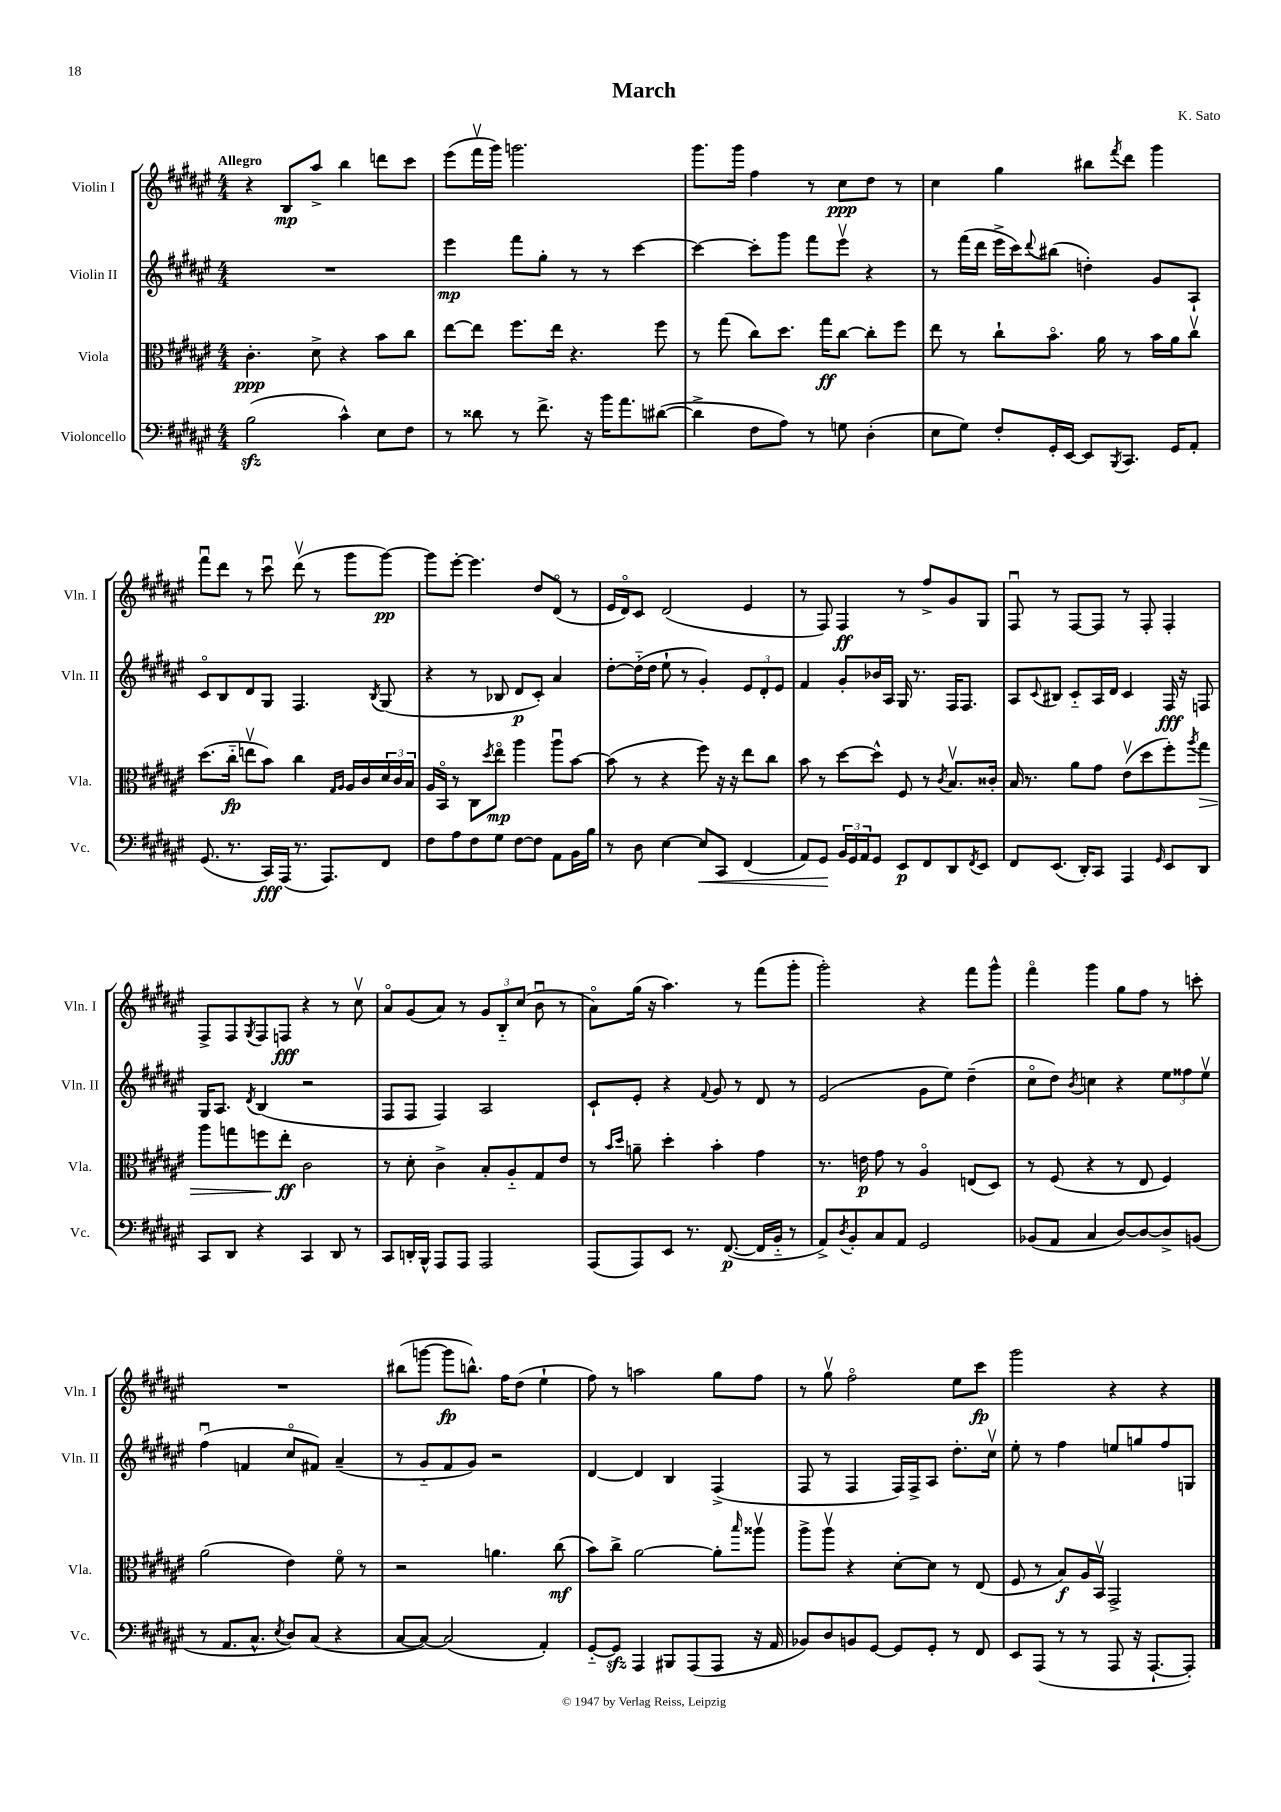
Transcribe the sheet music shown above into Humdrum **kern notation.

**kern	**kern	**kern	**kern
*staff4	*staff3	*staff2	*staff1
*clefF4	*clefC3	*clefG2	*clefG2
*k[f#c#g#d#a#e#]	*k[f#c#g#d#a#e#]	*k[f#c#g#d#a#e#]	*k[f#c#g#d#a#e#]
*M4/4	*M4/4	*M4/4	*M4/4
(2B	4.c#'	1r	4r
.	.	.	8B
.	8d#^	.	8aa#^
4c#^^)	4r	.	4bb
8E#	8b	.	8ddd
8F#	8cc#	.	8ccc#
=	=	=	=
8r	[8ee#	4eee#	(8eee#
8d##	8ee#]	.	16fff#v
.	.	.	16ggg#)
8r	8.ff#	8fff#	2.ggg
8.f#^	.	8gg#'	.
.	16ee#	.	.
.	4.r	8r	.
16r	.	.	.
16b	.	8r	.
8.a#	.	.	.
.	.	[4ccc#	.
([8d#	8ff#	.	.
=	=	=	=
4d#^]	8r	4ccc#_	8.ggg#
.	(8gg#	.	.
.	.	.	16ggg#
8F#	8cc#)	8ccc#']	4ff#
8A#)	8.dd#	8ggg#	.
8r	.	8fff#	8r
.	16gg#	.	.
8G	[8cc#	8eee#v	8cc#
(4D#'	8cc#']	4r	8dd#
.	8ff#	.	8r
=	=	=	=
8E#	8ee#	8r	4cc#
8G#)	8r	(16fff#	.
.	.	16ddd#	.
8F#'	8cc#`	16eee#^	4gg#
.	.	16ccc#)	.
.	.	8qqddd#	.
16GG#'	8.bo	(8bb#	.
[16EE#	.	.	.
8EE#]	.	4dd')	8bb#
.	16a#	.	.
8qBBB	.	.	8qfff#
8.CC#	8r	.	8ddd#
.	16b	8g#	4ggg#
16GG#	16a#	.	.
8AA#'	8cc#v	8A#`	.
=	=	=	=
(8.GG#	(8.dd#	8c#o	8fff#u
.	.	8B	8ddd#
8.r	16cc#'~	.	.
.	8eev	8d#	8r
16CC#)	8b)	8G#	8ccc#u
(16AAA#	.	.	.
8.r	4cc#	4.F#	(8ddd#v
.	.	.	8r
8.AAA#)	.	.	.
.	16qqG#	.	.
.	16qqA#	.	.
.	16A#	.	8ggg#
.	16c#	.	.
.	.	8qB	.
8FF#	24d#	(8G#	[8ggg#)
.	24c#	.	.
.	24B	.	.
=	=	=	=
8F#	16A#	4r	8ggg#]
.	16BBo	.	.
8A#	8r	.	[8eee#'
8F#	8C#	8r	4.eee#]
.	8qdd#	.	.
8G#	8ee#o	8B-	.
[8F#	4aa#	8d#	.
8F#]	.	8c#')	8dd#
8AA#	8aa#u	4a#	(8d#o
16BB	[8b	.	8r
16B	.	.	.
=	=	=	=
8r	(8b]	[8dd#'	16e#
.	.	.	16d#o)
8D#	8r	(16dd#'~]	8c#
.	.	16dd#	.
[4E#	4r	8ee#`	(2d#
.	.	8r	.
8E#]	8ff#)	4g#')	.
8CC#	16r	.	.
.	16r	.	.
(4FF#	8ee#	12e#	4e#
.	.	12d#'	.
.	8cc#	.	.
.	.	12e#	.
=	=	=	=
8AA#)	8b	4f#	8r
8GG#	8r	.	8F#)
24BB	[8dd#	8g#'	4F#
24GG#	.	.	.
24AA#	.	.	.
8GG#	8dd#^^]	16b-	.
.	.	16A#	.
8EE#	8F#	16G#	8r
.	.	8.r	.
8FF#	8r	.	8ff#^
.	8qc#	.	.
8DD#	8.Bv	16F#	8g#
.	.	8.F#	.
8qFF#	.	.	.
8EE#	.	.	8G#
.	16c##'	.	.
=	=	=	=
8FF#	16B	8A#	8F#u
.	8.r	.	.
.	.	8qqc#	.
(8.EE#	.	8B#	8r
.	8a#	8c#'~	[8F#
16DD#')	.	.	.
8CC#	8g#	16A#	8F#]
.	.	16d#	.
4AAA#	(8e#v	4c#	8r
.	8dd#	.	8F#'
16qqGG#	.	.	.
8EE#	8ff#')	16F#	4F#'
.	.	16r	.
.	8qaa#	.	.
8DD#	8gg#	8F	.
=	=	=	=
8CC#	8aa#	16G#	8F#^
.	.	8.A#	.
8DD#	8gg	.	8F#
.	.	8qd#	8qG#
4r	8ff	(4B	8F#
.	8ee#'	.	8F
4CC#	2c#	2r	4r
8DD#	.	.	8r
8r	.	.	8cc#v
=	=	=	=
8CC#	8r	8F#	8a#o
16DD'	8d#'	8F#	(8g#
16BBB^^	.	.	.
8AAA#	4c#^	4F#)	8a#)
8AAA#	.	.	8r
2AAA#	8B'	2A#	12g#
.	.	.	12B'~
.	8A#'~	.	.
.	.	.	(12cc#
.	8G#	.	8bu
.	8e#	.	8r
=	=	=	=
(8AAA#	8r	8c#`	8a#o)
.	16qqb	.	.
.	16qqdd#	.	.
8AAA#)	8a~	8e#'	(16gg#
.	.	.	16r
8EE#	4dd#'	4r	4.aa#)
8.r	.	.	.
.	.	8qqf#	.
.	4b'	8g#	.
([8.FF#	.	.	.
.	.	8r	8r
16FF#]	4g#	8d#	(8fff#
16BB'~	.	.	.
8r	.	8r	8ggg#'
=	=	=	=
8AA#^)	8.r	(2e#	2ggg#')
8qD#	.	.	.
8BB'	.	.	.
.	16e	.	.
8C#	8g#	.	.
8AA#	8r	.	.
2GG#	4A#o	8g#	4r
.	.	8ee#)	.
.	(8E	(4dd#~	8fff#
.	8D#)	.	8ggg#^^
=	=	=	=
(8BB-	8r	8cc#o	4fff#o
8AA#	(8F#	8dd#)	.
.	.	8qb	.
4C#	4r	4cc	4ggg#
[8D#)	8r	4r	8gg#
8D#_	8E#	.	8ff#
8D#^]	4F#)	12ee#	8r
.	.	12ff##	.
(8BB	.	.	8ccc'
.	.	12ee#v	.
=	=	=	=
8r	(2a#	(4ff#u	1r
8.AA#	.	.	.
.	.	4f	.
8.C#^^	.	.	.
8qE#	.	.	.
8D#)	4e#)	8cc#o	.
(8C#	.	8f#)	.
4r	8f#o	(4a#~	.
.	8r	.	.
=	=	=	=
[8C#	2r	8r	(8bb#
8C#_)	.	8g#'~	[8ggg
(2C#]	.	8f#	8ggg]
.	.	8g#)	8.bb^^)
.	4.a	2r	.
.	.	.	16ff#
.	.	.	(8dd#
4AA#')	.	.	4ee#`
.	(8cc#	.	.
=	=	=	=
[8GG#'~	8b)	[4d#	8ff#)
8GG#]	8cc#^	.	8r
4AAA#	[2a#	4d#]	2aa
8BBB#	.	4B	.
(8AAA#	.	.	.
8AAA#	8a#']	(4F#^	8gg#
.	16qqbb	.	.
16r	8aa##v	.	8ff#
16AA#	.	.	.
=	=	=	=
8BB-)	8aa#^	8F#	8r
8D#	8aa#v	8r	8gg#v
8BB	4r	4F#	2ff#o
[8GG#	.	.	.
8GG#]	[8d#'	16F#)	.
.	.	16F#^	.
8GG#'	8d#]	8A#	.
8r	8r	8.dd#'	8ee#
8FF#	(8E#	.	8ccc#
.	.	16cc#v	.
=	=	=	=
8EE#	8F#	8ee#'	2ggg#
(8AAA#	8r	8r	.
8r	8B)	4ff#	.
8r	16A#	.	.
.	16BBv	.	.
8AAA#	2GG#^	8ee	4r
16r	.	8gg	.
[8.AAA#`	.	.	.
.	.	8ff#	4r
8AAA#'])	.	8G	.
==	==	==	==
*-	*-	*-	*-
